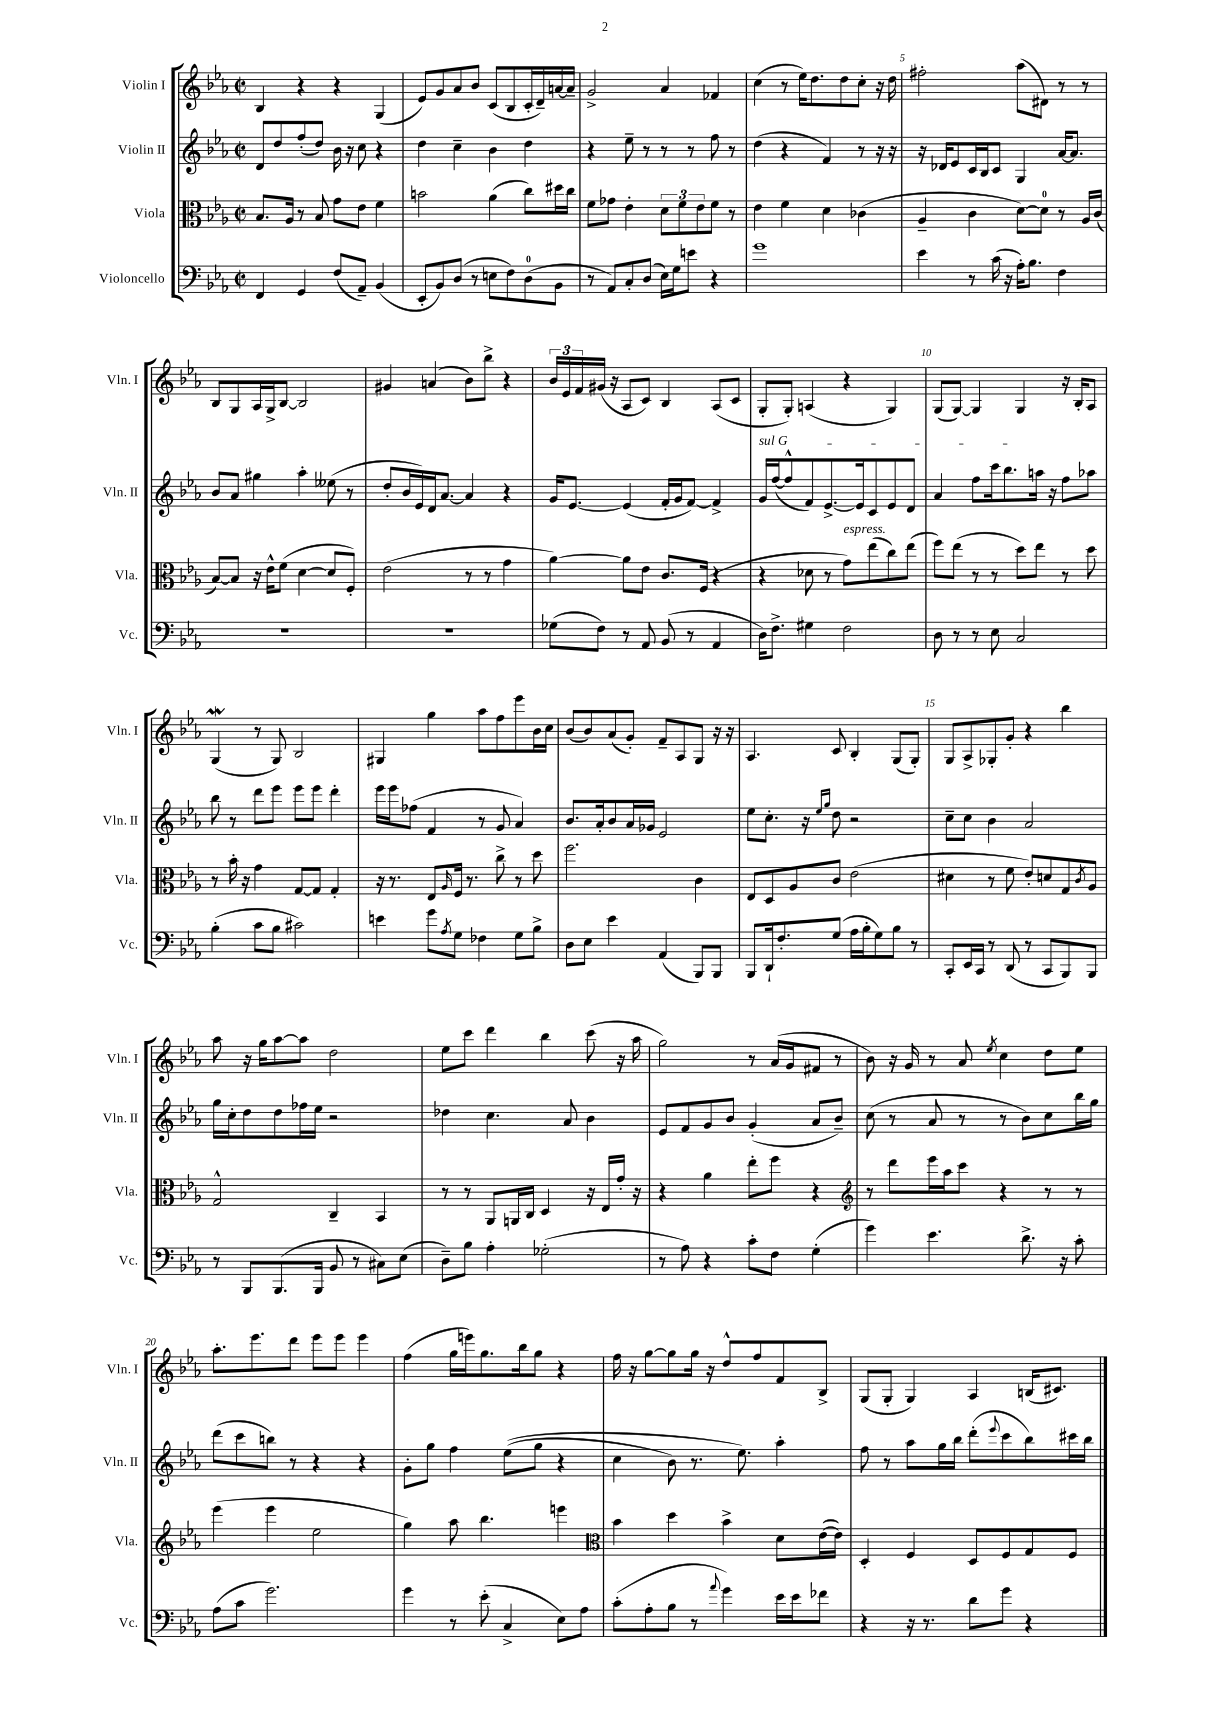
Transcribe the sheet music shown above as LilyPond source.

<<
\new StaffGroup <<
\new Staff = "s0" \with { instrumentName = "Violin I" shortInstrumentName = "Vln. I" } {
    \clef treble \key ees \major \defaultTimeSignature \time 2/2
    bes4 r4 r4 g4( |
    ees'8) g'8 aes'8 bes'8 c'8( bes8 c'16-. d'16--) a'16~ a'16-- |
    g'2-> aes'4 fes'4 |
    c''4( r8 ees''16) d''8. d''8 c''8-. r16 d''16 |
    fis''2-. aes''8( dis'8) r8 r8 |
    bes8 g8 aes16 g16-> bes8~ bes2 |
    gis'4 a'4( bes'8) bes''8-> r4 |
    \tuplet 3/2 { bes'16 ees'16 f'16 } gis'16( r16 aes8 c'8) bes4 aes8( c'8 |
    g8-. g8-.) a4( r4 g4) |
    g8( g8~) g4 g4 r16 bes16-. aes8 |
    g4\mordent( r8 g8) bes2 |
    gis4 g''4 aes''8 f''8 ees'''8 bes'16 c''16 |
    bes'8( bes'8) aes'8( g'8-.) f'8-- aes8 g8 r16 r16 |
    aes4. c'8 bes4-. g8( g8-.) |
    g8 aes8-> ges8-. g'8-. r4 bes''4 |
    aes''8 r16 g''16 aes''8~ aes''8 d''2 |
    ees''8 c'''8 d'''4 bes''4 c'''8( r16 aes''16 |
    g''2) r8 aes'16( g'16 fis'8 r8 |
    bes'8) r16 g'16 r8 aes'8 \acciaccatura { ees''8 } c''4 d''8 ees''8 |
    aes''8.-. ees'''8. d'''8 ees'''8 ees'''8 ees'''4 |
    f''4( g''16 e'''16) g''8. bes''16 g''8 r4 |
    f''16 r16 g''8~ g''8 g''16 r16 d''8-^ f''8 f'8 bes8-> |
    g8( g8-. g4) aes4 b16( cis'8.) \bar "|." |
}
\new Staff = "s1" \with { instrumentName = "Violin II" shortInstrumentName = "Vln. II" } {
    \clef treble \key ees \major \defaultTimeSignature \time 2/2
    d'8 d''8 f''8-.( d''8) bes'16 r16 c''8 r4 |
    d''4 c''4-- bes'4 d''4 |
    r4 ees''8-- r8 r8 r8 f''8 r8 |
    d''4( r4 f'4) r8 r16 r16 |
    r16 des'16 ees'8 c'16 bes16 c'8 g4 aes'16~ aes'8. |
    bes'8 aes'8 gis''4 aes''4-. eeses''8( r8 |
    d''8-. bes'16 ees'16) d'16 aes'8.~ aes'4 r4 |
    g'16 ees'8.~ ees'4( f'16-. g'16 f'8~) f'4-> |
    \once \override TextSpanner.bound-details.left.text = \markup { \italic "sul G" } g'16\startTextSpan f''16~( f''8-^ f'8) ees'8.~-> ees'16 c'8 ees'8 d'8 |
    aes'4 f''8 c'''16 bes''8. a''16\stopTextSpan r16 f''8 aes''8 |
    bes''8 r8 d'''8 ees'''8 ees'''8 ees'''8 d'''4-. |
    ees'''16 ees'''16 fes''8( f'4 r8 g'8 aes'4) |
    bes'8. aes'16-. bes'8 aes'16 ges'16 ees'2 |
    ees''8 c''8.-. r16 \grace { ees''16 g''16 } d''8 r2 |
    c''8-- c''8 bes'4 aes'2 |
    g''16 c''16-. d''8 d''8 fes''16 ees''16 r2 |
    des''4 c''4. aes'8 bes'4 |
    ees'8 f'8 g'8 bes'8 g'4-.( aes'8 bes'8--) |
    c''8( r8 aes'8 r8 r8 bes'8) c''8 bes''16 g''16 |
    d'''8( c'''8 b''8) r8 r4 r4 |
    g'8-. g''8 f''4 ees''8(\( g''8 r4 |
    c''4 bes'8) r8. ees''8.\) aes''4-. |
    f''8 r8 aes''8 g''16 bes''16 d'''8-.( \appoggiatura { ees'''8 } c'''8 bes''8) cis'''16 bes''16 \bar "|." |
}
\new Staff = "s2" \with { instrumentName = "Viola" shortInstrumentName = "Vla." } {
    \clef alto \key ees \major \defaultTimeSignature \time 2/2
    bes8. aes16 r8 bes8 g'8 ees'8 f'4 |
    b'2 aes'4( c''8) dis''16 c''16 |
    f'8 ges'8 ees'4-. \tuplet 3/2 { d'8 f'8 ees'8 } f'8 r8 |
    ees'4 f'4 d'4 ces'4( |
    aes4-- c'4 d'8~) d'8-0 r8 aes16 c'16( |
    bes8~) bes8 r16 ees'16-^ f'8( d'4~ d'8 f8-.) |
    ees'2( r8 r8 g'4 |
    aes'4~) aes'8 ees'8 c'8. f16( r4 |
    r4 des'8 r8 g'8^\markup { \italic "espress." }) ees''8( c''8) ees''8( |
    f''8) ees''8( r8 r8 d''8) ees''8 r8 d''8 |
    r8 bes'16-. r16 g'4 g8~ g8 g4-. |
    r16 r8. ees8 \grace { aes16 } f16 r8. c''8-> r8 d''8 |
    f''2. c'4 |
    ees8 d8 aes8 c'8 ees'2( |
    dis'4 r8 f'8 ees'8-.) d'8 g8 \acciaccatura { c'8 } aes8 |
    g2-^ c4-- bes,4 |
    r8 r8 aes,8 a,16 c16 d4 r16 ees16 g'16-. r16 |
    r4 aes'4 ees''8-. f''8 r4 |
    \clef treble r8 d'''8 ees'''16 aes''16 c'''8 r4 r8 r8 |
    ees'''4( ees'''4 ees''2 |
    g''4) aes''8 bes''4. e'''4 |
    \clef alto bes'4 d''4 bes'4-> d'8 ees'16~( ees'16) |
    d4-. f4 d8 f8 g8 f8 \bar "|." |
}
\new Staff = "s3" \with { instrumentName = "Violoncello" shortInstrumentName = "Vc." } {
    \clef bass \key ees \major \defaultTimeSignature \time 2/2
    f,4 g,4 f8( aes,8--) bes,4( |
    ees,8-. bes,8) d8( r8 e8 f8) d8-0( bes,8 |
    r8 aes,8) c8-. d8( ees16) g16 e'8 r4 |
    g'1 |
    ees'4 r8 c'16( r16 aes16-.) bes8. f4 |
    R1 |
    R1 |
    ges8( f8) r8 aes,8 bes,8( r8 aes,4 |
    d16) f8.-> gis4 f2 |
    d8 r8 r8 ees8 c2 |
    bes4-.( c'8 bes8 cis'2) |
    e'4 g'8 \acciaccatura { aes8 } g8 fes4 g8 bes8-> |
    d8 ees8 ees'4 aes,4( bes,,8) bes,,8 |
    bes,,8 d,16-! f8.-. g8( aes16 bes16-. g8) bes8 r8 |
    c,8-. ees,16 c,16 r8 d,8( r8 c,8 bes,,8) bes,,8 |
    r8 bes,,8 bes,,8.( bes,,16 bes,8 r8 cis8) ees8( |
    d8--) bes8 aes4-. ges2-.( |
    r8 aes8) r4 c'8-. f8 g4-.( |
    g'4) ees'4. d'8.-> r16 c'8-. |
    aes8( c'8 g'2.) |
    g'4 r8 ees'8-.( c4-> ees8) aes8 |
    c'8-.( aes8-. bes8 r8 \appoggiatura { aes'8 } g'4) ees'16 ees'16 fes'8 |
    r4 r16 r8. d'8 g'8 r4 \bar "|." |
}
>>
>>
\layout { \context { \Score \override BarNumber.break-visibility = ##(#f #t #t) barNumberVisibility = #(every-nth-bar-number-visible 5) } }
